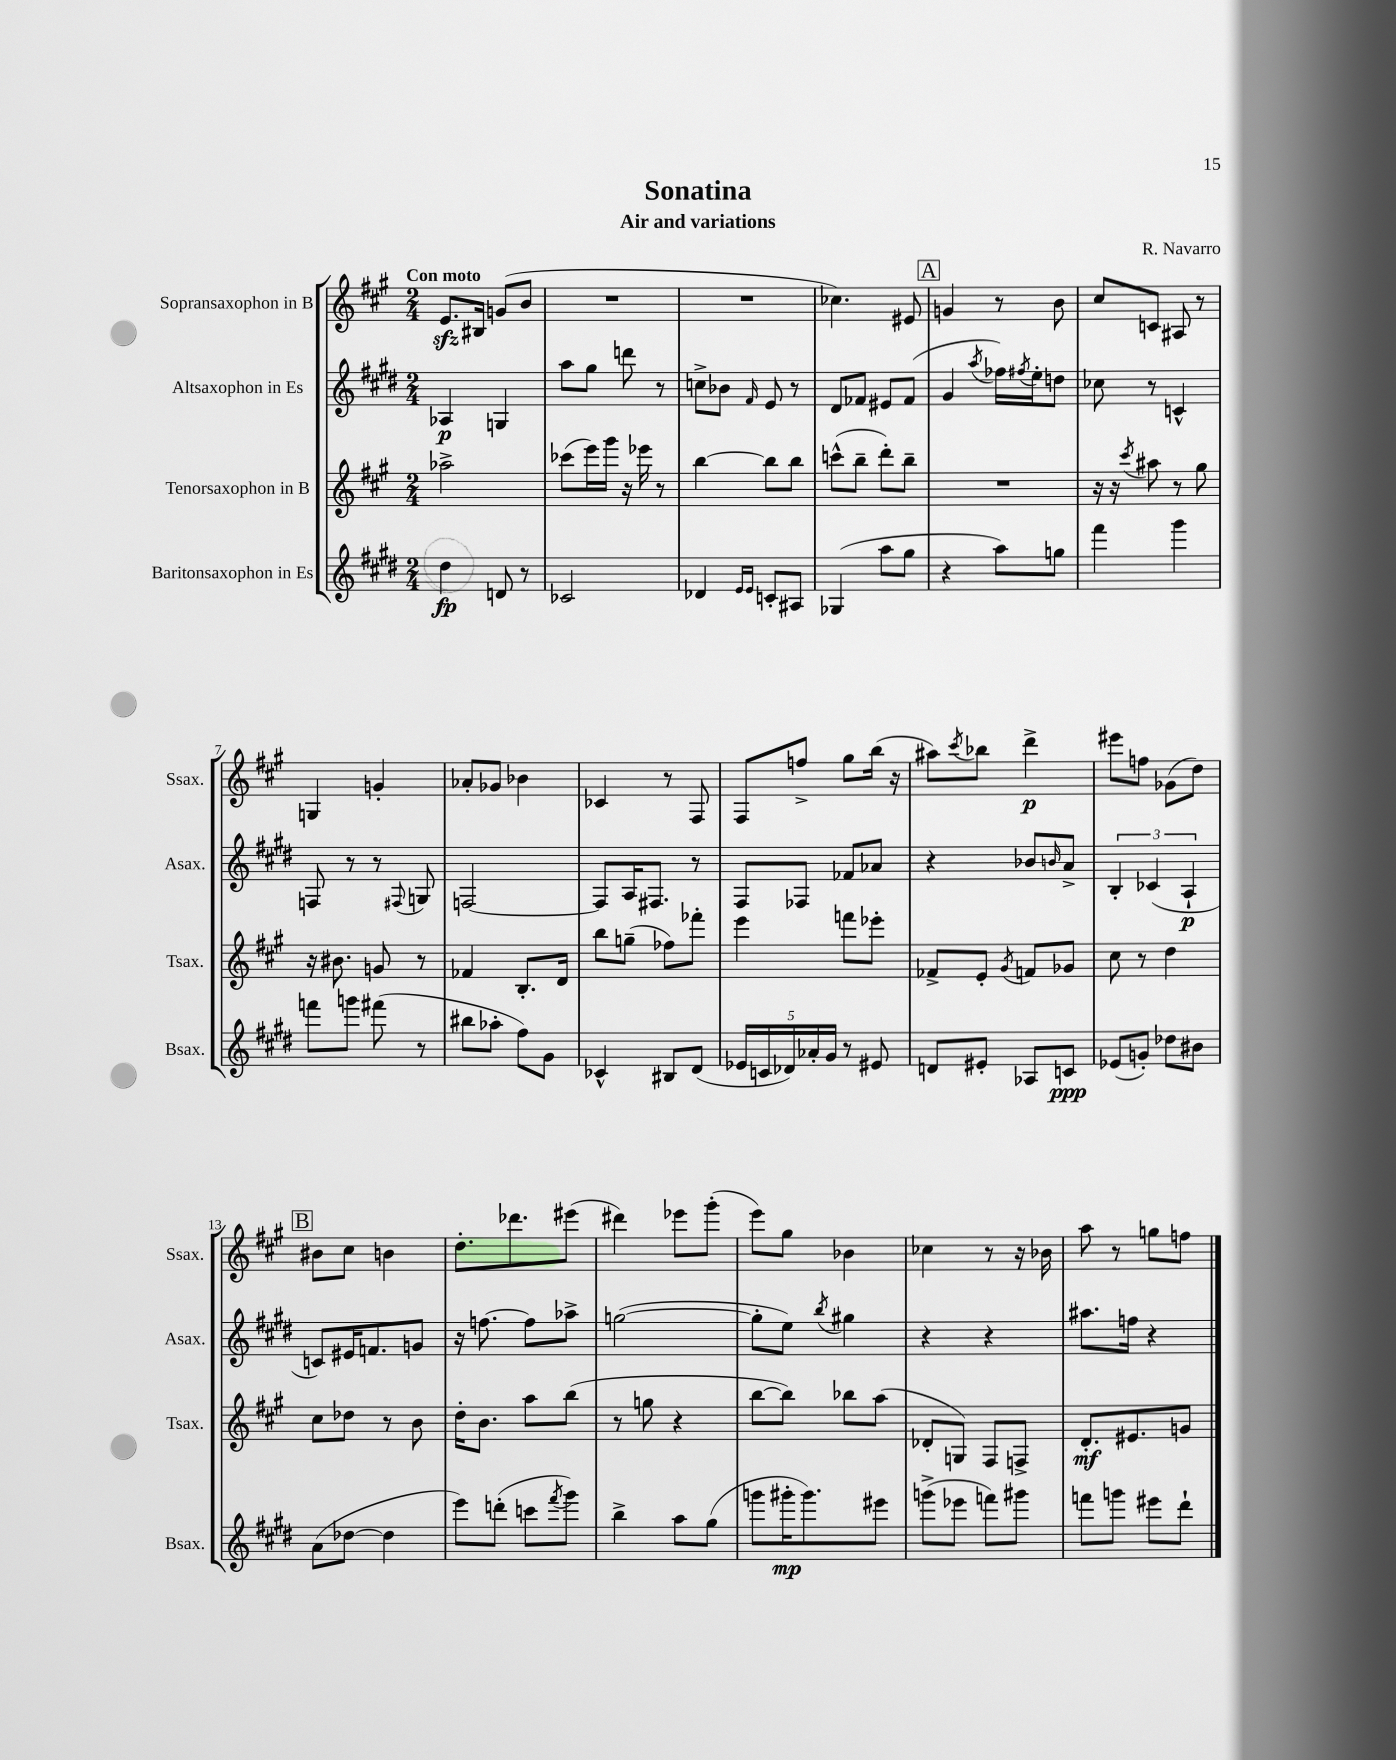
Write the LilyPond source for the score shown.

\header { title = "Sonatina" composer = "R. Navarro" subtitle = "Air and variations" }
<<
\new StaffGroup <<
\new Staff = "s0" \with { instrumentName = "Sopransaxophon in B" shortInstrumentName = "Ssax." } {
    \clef treble \key a \major \numericTimeSignature \time 2/4 \tempo "Con moto"
    e'8.\sfz bis16 g'8( b'8 |
    R2 |
    R2 |
    ces''4.) eis'8 |
    \mark \markup { \box "A" } g'4 r8 b'8 |
    cis''8 c'8 ais8 r8 |
    g4 g'4-. |
    aes'8-. ges'8 bes'4 |
    ces'4 r8 fis8 |
    fis8 f''8-> gis''8 b''16( r16 |
    ais''8) \acciaccatura { cis'''8 } bes''8 d'''4->\p |
    eis'''8 f''8 ges'8( d''8) |
    \mark \markup { \box "B" } bis'8 cis''8 b'4 |
    d''8.-. des'''8. eis'''8( |
    dis'''4) ees'''8 gis'''8-.( |
    e'''8) gis''8 bes'4 |
    ces''4 r8 r16 bes'16 |
    a''8 r8 g''8 f''8 \bar "|." |
}
\new Staff = "s1" \with { instrumentName = "Altsaxophon in Es" shortInstrumentName = "Asax." } {
    \clef treble \key e \major \numericTimeSignature \time 2/4
    aes4\p g4 |
    a''8 gis''8 d'''8 r8 |
    c''8-> bes'8 \grace { fis'16 } e'8 r8 |
    dis'8 fes'8 eis'8 fes'8( |
    \mark \markup { \box "A" } gis'4 \acciaccatura { a''8 } fes''16) \acciaccatura { fis''8 } e''16-. d''8 |
    ces''8 r8 c'4-^ |
    f8 r8 r8 \appoggiatura { fis8 } g8 |
    f2~ |
    f8 a16 fis8. r8 |
    fis8 fes8 fes'8 aes'8 |
    r4 bes'8 \grace { b'16 } a'8-> |
    \tuplet 3/2 { b4-. ces'4( a4-!\p } |
    \mark \markup { \box "B" } c'8) eis'16 f'8. g'8 |
    r16 f''8.~ f''8 aes''8-> |
    g''2~( |
    g''8-. e''8) \acciaccatura { b''8 } gis''4 |
    r4 r4 |
    ais''8. f''16 r4 \bar "|." |
}
\new Staff = "s2" \with { instrumentName = "Tenorsaxophon in B" shortInstrumentName = "Tsax." } {
    \clef treble \key a \major \numericTimeSignature \time 2/4
    aes''2-> |
    ces'''8( e'''16) gis'''16 r16 ees'''16 r8 |
    b''4~ b''8 b''8 |
    c'''8-^( b''8-- d'''8-.) b''8-- |
    \mark \markup { \box "A" } R2 |
    r16 r16 \acciaccatura { cis'''8 } ais''8 r8 gis''8 |
    r16 bis'8. g'8 r8 |
    fes'4 b8.-. d'16 |
    b''8 g''8--( fes''8) fes'''8-. |
    e'''4 f'''8 ees'''8-. |
    fes'8-> e'8-. \acciaccatura { gis'8 } f'8 ges'8 |
    cis''8 r8 d''4 |
    \mark \markup { \box "B" } cis''8 des''8 r8 b'8 |
    d''16-. b'8. a''8 b''8( |
    r8 g''8 r4 |
    b''8~ b''8) bes''8 a''8( |
    des'8-. g8) fis8 f8-> |
    d'8.-.\mf eis'8. g'8 \bar "|." |
}
\new Staff = "s3" \with { instrumentName = "Baritonsaxophon in Es" shortInstrumentName = "Bsax." } {
    \clef treble \key e \major \numericTimeSignature \time 2/4
    dis''4\fp d'8 r8 |
    ces'2 |
    des'4 \grace { e'16 e'16 } c'8-. ais8 |
    ges4( a''8 gis''8 |
    \mark \markup { \box "A" } r4 a''8) g''8 |
    fis'''4 gis'''4 |
    f'''8 g'''8 fis'''8( r8 |
    bis''8 aes''8-. fis''8) gis'8 |
    ces'4-^ bis8 dis'8( |
    \tuplet 5/4 { ees'16 c'16 des'16) aes'16-. gis'16 } r8 eis'8 |
    d'8 eis'8-. aes8 c'8\ppp |
    ees'8( g'8-.) des''8 bis'8 |
    \mark \markup { \box "B" } a'8( des''8~ des''4 |
    e'''8) d'''8-.( c'''8 \acciaccatura { fis'''8 } gis'''8) |
    b''4-> a''8 gis''8( |
    g'''8 gis'''16-.\mp gis'''8.) eis'''8 |
    g'''8->( ees'''8 f'''8) gis'''8 |
    f'''8 g'''8 eis'''8 dis'''8-! \bar "|." |
}
>>
>>
